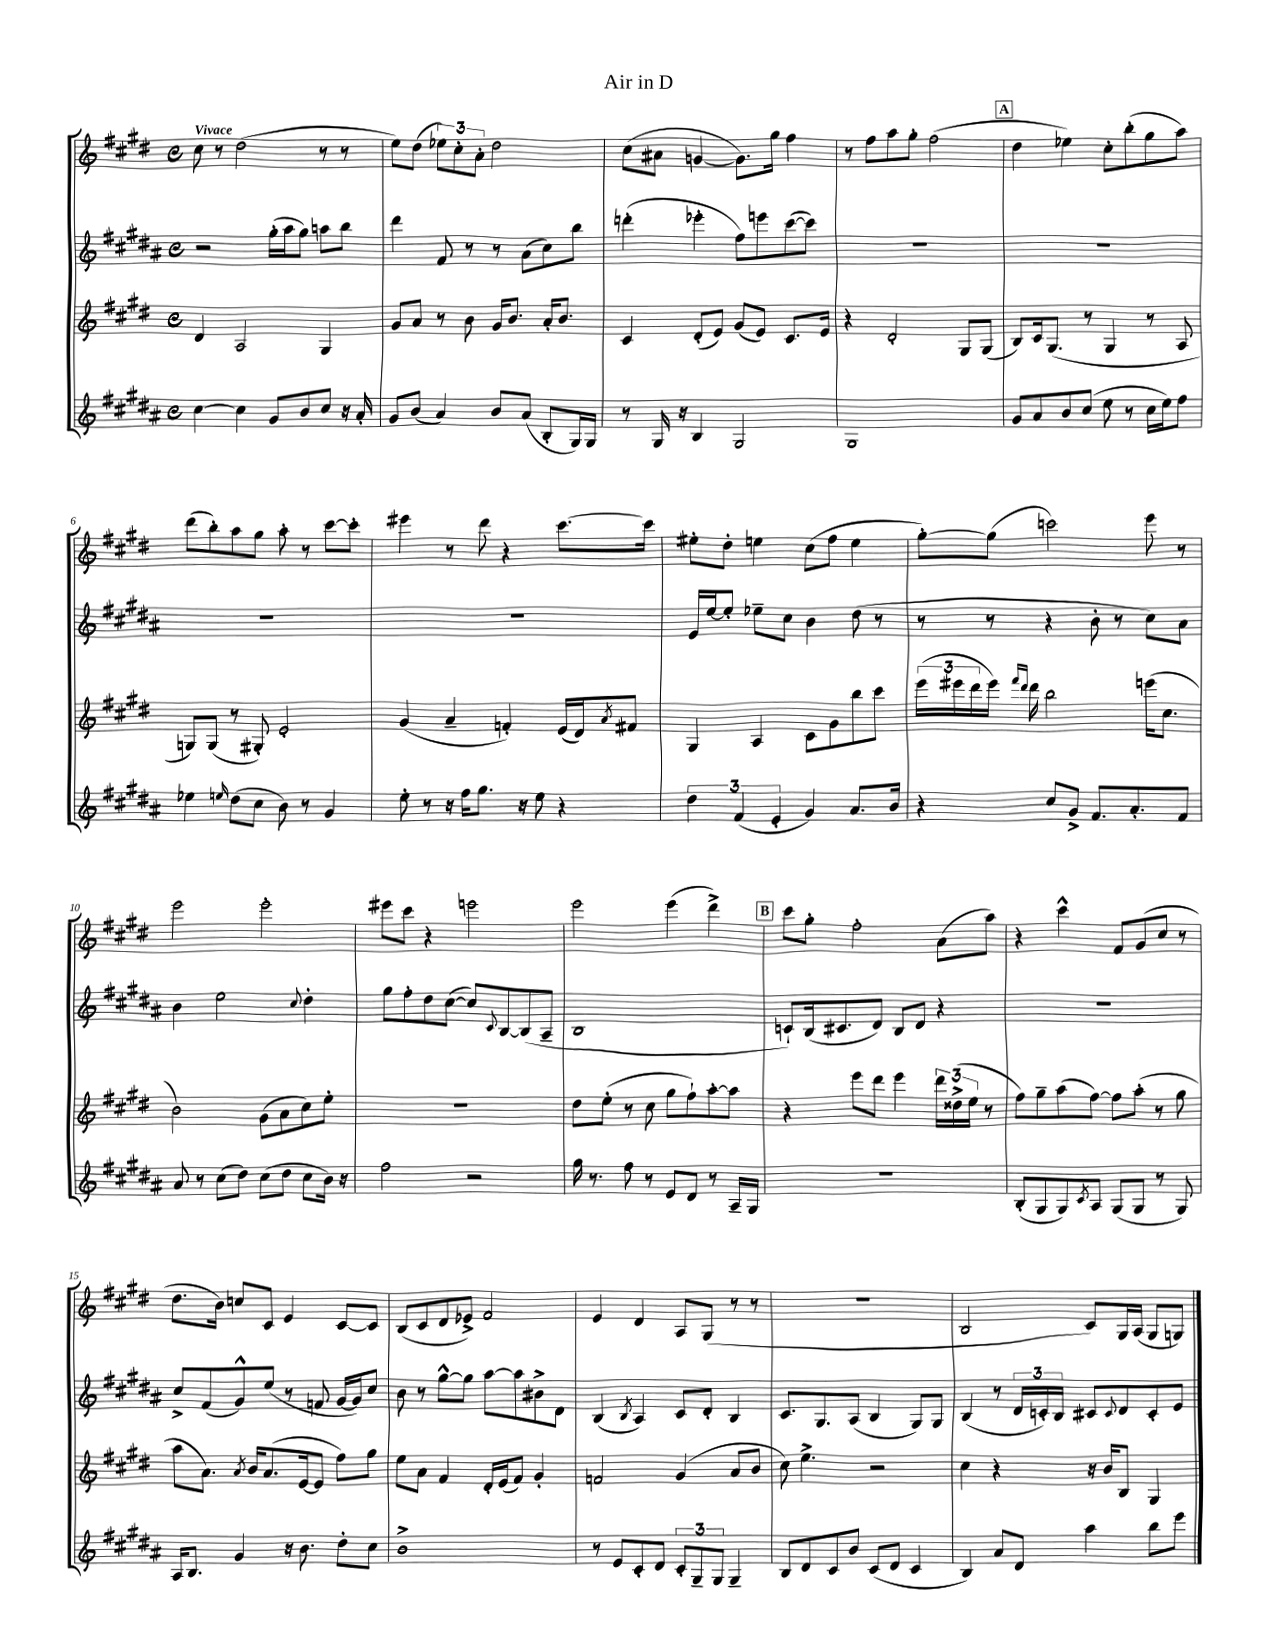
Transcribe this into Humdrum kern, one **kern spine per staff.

**kern	**kern	**kern	**kern
*staff4	*staff3	*staff2	*staff1
*clefG2	*clefG2	*clefG2	*clefG2
*k[f#c#g#d#a#]	*k[f#c#g#d#]	*k[f#c#g#d#a#]	*k[f#c#g#d#]
*M4/4	*M4/4	*M4/4	*M4/4
*met(c)	*met(c)	*met(c)	*met(c)
[4cc#	4d#	2r	8cc#
.	.	.	8r
4cc#]	2A	.	(2dd#
8g#	.	(16gg#'	.
.	.	16aa#	.
8b	.	8gg#)	.
8cc#	4G#	8aa	8r
16r	.	8bb	8r
16a#'	.	.	.
=	=	=	=
8g#	8g#	4ddd#	8ee)
(8b	8a	.	(8dd#
4a#)	8r	8f#	12ee-)
.	.	.	12cc#'
.	8b	8r	.
.	.	.	12a'
8b	16g#	8r	2dd#
.	8.b	.	.
(8a#	.	(8a#	.
8B'	16a'	8cc#)	.
.	8.b	.	.
16G#)	.	8bb	.
16G#	.	.	.
=	=	=	=
8r	4c#	(4ddd'	(8cc#
16G#	.	.	8a#
16r	.	.	.
4B	(8d#'	4eee-'	[4g
.	8e)	.	.
2G#	(8g#	8ff#)	8.g])
.	8e)	8eee	.
.	.	.	16gg#
.	8.c#	([8ccc#	4ff#
.	.	8ccc#])	.
.	16e	.	.
=	=	=	=
1G#	4r	1r	8r
.	.	.	8ff#
.	2d#'	.	8aa
.	.	.	8gg#'
.	.	.	(2ff#
.	8G#	.	.
.	(8G#	.	.
=	=	=	=
8g#	8B)	1r	4dd#
8a#	16c#	.	.
.	(8.G#	.	.
8b	.	.	4ee-)
(8cc#	8r	.	.
8ee	4G#	.	8cc#'
8r	.	.	(8bb'
16cc#	8r	.	8gg#
16ee)	.	.	.
8ff#	8A	.	8aa)
=	=	=	=
4ee-	8G)	1r	(8ddd#
.	(8G	.	8bb')
16qqee	.	.	.
(8dd#	8r	.	8aa
8cc#	8G#')	.	8gg#
8b)	2e'	.	8aa'
8r	.	.	8r
4g#	.	.	[8ccc#
.	.	.	8ccc#']
=	=	=	=
8ee'	(4g#	1r	4eee#
8r	.	.	.
16r	4a~	.	8r
16ff#	.	.	.
8.gg#	.	.	8ddd#
.	4f')	.	4r
16r	.	.	.
8ee	.	.	.
4r	(16e	.	[8.ccc#
.	16d#)	.	.
.	8qa	.	.
.	8f#	.	.
.	.	.	16ccc#]
=	=	=	=
6dd#	4G#	16e	8ee#'
.	.	[16ee	.
.	.	8ee']	8dd#'
(6f#	.	.	.
.	4A	8ee-~	4ee
6e'	.	.	.
.	.	8cc#	.
4g#)	8c#	4b	(8cc#
.	8g#	.	8ff#
8.a#	8bb	(8dd#	4ee
.	8ccc#	8r	.
16b	.	.	.
=	=	=	=
4r	(24eee	8r	[8gg#')
.	24eee#	.	.
.	24ddd#	.	.
.	16eee#)	8r	(8gg#]
.	16qqfff#	.	.
.	16qqddd#	.	.
.	16ddd#	.	.
8cc#	2bb	4r	2ccc)
8g#^	.	.	.
8.f#	.	8b'	.
.	.	8r	.
8.a#'	.	.	.
.	(16eee	8cc#)	8eee
.	8.cc#	.	.
8f#	.	8a#	8r
=	=	=	=
8a#	2b)	4b	2eee
8r	.	.	.
(8cc#	.	2ee	.
8dd#)	.	.	.
(8cc#	(8g#	.	2eee'
8dd#	8a	.	.
.	.	8qqcc#	.
8cc#	8cc#)	4dd#'	.
16b)	8ee'	.	.
16r	.	.	.
=	=	=	=
2ff#	1r	8gg#	8eee#
.	.	8ff#'	8ccc#
.	.	8dd#	4r
.	.	([8cc#	.
2r	.	8cc#])	2eee
.	.	8qqc#	.
.	.	[8B	.
.	.	(8B]	.
.	.	8A#~	.
=	=	=	=
16gg#	8dd#	1B	2eee
8.r	.	.	.
.	(8ee'	.	.
8ff#	8r	.	.
8r	8cc#	.	.
8e	8gg#	.	(4eee
8d#	8ff#`)	.	.
8r	[8aa'	.	4ddd#^)
16A#~	8aa]	.	.
16G#	.	.	.
=	=	=	=
1r	4r	8c`)	8ccc#
.	.	(16B	8gg#'
.	.	8.c#	.
.	8eee	.	2ff#'
.	8ddd#	8d#)	.
.	4eee	8B	.
.	.	8d#	.
.	24ddd#	4r	(8a
.	(24dd##^	.	.
.	24ee	.	.
.	8r	.	8aa)
=	=	=	=
(8B'	8ff#)	1r	4r
8G#	8gg#~	.	.
8G#)	(8aa	.	4ccc#^^
8qc#	.	.	.
8A#	[8ff#)	.	.
(8G#	8ff#]	.	8f#
8G#	(8aa'	.	(8g#
8r	8r	.	8cc#
8G#)	8gg#	.	8r
=	=	=	=
16A#	8aa	8cc#^	8.dd#
8.B	.	.	.
.	8.a)	(8f#	.
.	.	.	16b)
4g#	.	8g#^^)	8cc
.	8qa	.	.
.	16b	.	.
.	(8.a	(8ee	8c#
16r	.	8r	4e
8.b	[16e	.	.
.	8e]	8f	.
8dd#'	8ff#)	[16g#	[8c#
.	.	16g#])	.
8cc#	8gg#	8cc#	8c#]
=	=	=	=
1b^	8ee	8b	(8B
.	8a	8r	8c#
.	4f#	[8gg#^^	8d#
.	.	8gg#]	8e-^)
.	16d#'	[8aa#	2f#
.	(16e	.	.
.	8f#)	8aa#]	.
.	4g#'	8b#^	.
.	.	8d#	.
=	=	=	=
8r	2f	(4B	4e
8e	.	.	.
.	.	8qB	.
8c#'	.	4A#)	4d#
8d#	.	.	.
12c#'	(4g#	8c#	8A
12G#~	.	.	.
.	.	8d#'	(8G#
12G#	.	.	.
4G#~	8a	4B	8r
.	8b	.	8r
=	=	=	=
8B	8cc#)	8.c#	1r
8d#	4.ee^	.	.
.	.	8.G#	.
8c#	.	.	.
8b	.	(8A#	.
(8c#	2r	4B	.
8d#	.	.	.
4c#	.	8G#)	.
.	.	8G#	.
=	=	=	=
4B)	4cc#	(4B	2B
8a#	4r	8r	.
8d#	.	24d#	.
.	.	24c')	.
.	.	24B	.
4aa#	16r	8c#	8c#)
.	16b	.	.
.	.	8qqc#	.
.	8B	8d#	16G#
.	.	.	(16A
8bb	4G#	8c#'	8G#
8eee	.	8e	8G)
==	==	==	==
*-	*-	*-	*-
